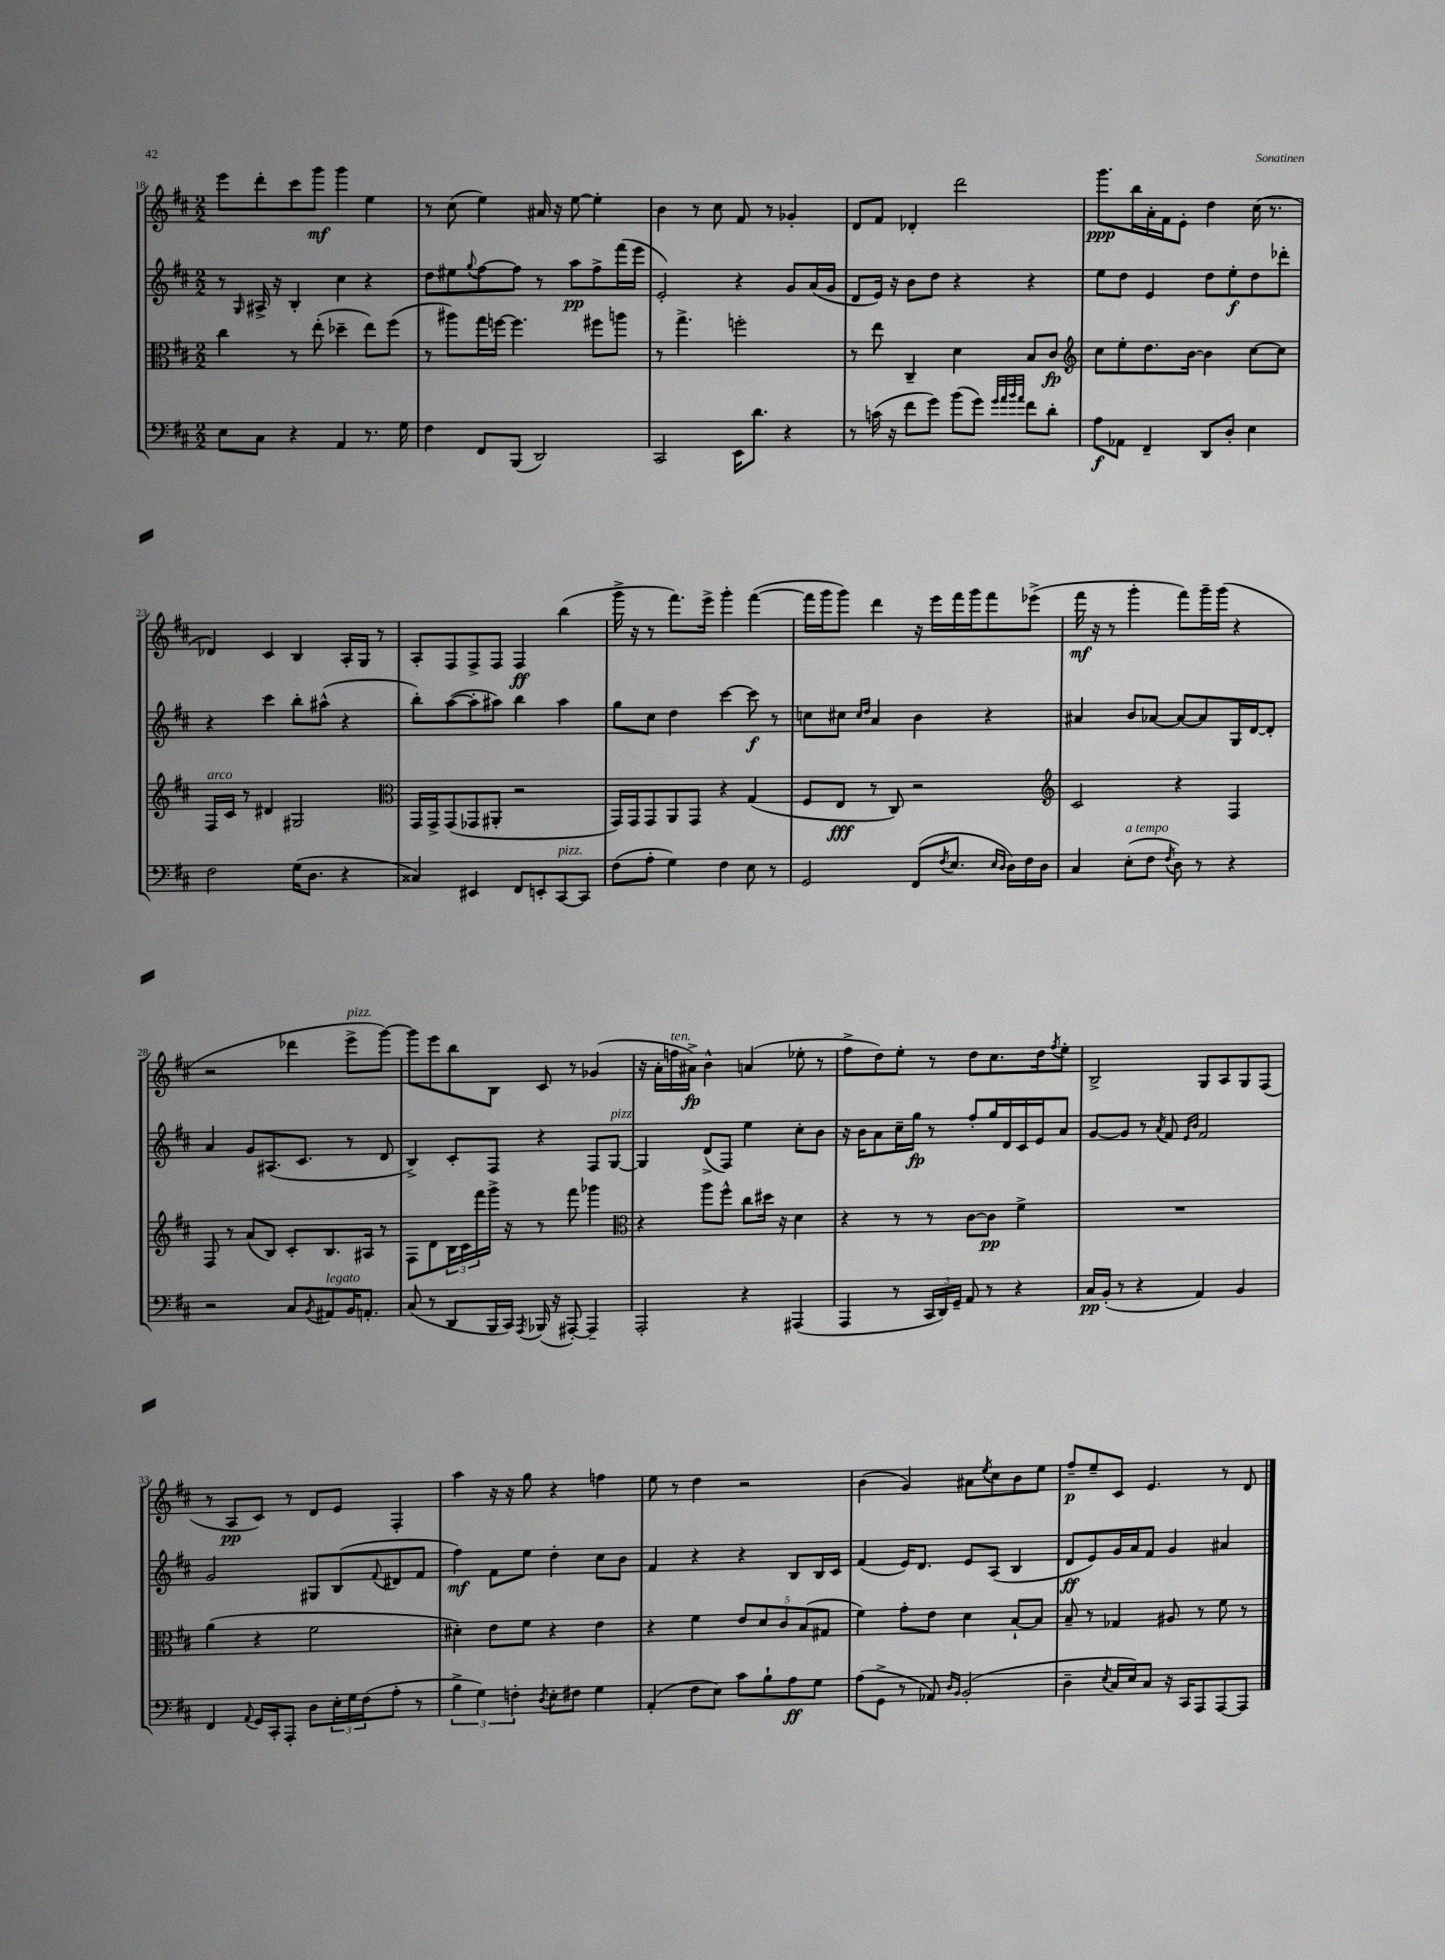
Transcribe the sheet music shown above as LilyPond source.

<<
\new StaffGroup <<
\new Staff = "s0" {
    \clef treble \key d \major \numericTimeSignature \time 2/2
    e'''8 d'''8-. cis'''8 g'''8\mf g'''4 e''4 |
    r8 cis''8( e''4) ais'16 r16 e''8~ e''4-. |
    b'4 r8 cis''8 fis'8 r8 ges'4-. |
    d'8 fis'8 des'4-. d'''2 |
    g'''8.\ppp b''16 a'16-. fis'16 e'8-. d''4 cis''16( r8. |
    des'4) cis'4 b4 a16-. g16 r8 |
    a8-. fis8 fis8-> fis8 fis4\ff b''4( |
    g'''16-> r16 r8 fis'''8.) e'''16-> g'''4-. fis'''4~( |
    fis'''16 g'''16 g'''8) d'''4 r16 e'''16 fis'''16 g'''16 fis'''8 ees'''8->( |
    fis'''16\mf r16 r8 g'''4-. fis'''8) g'''16-- g'''16( r4 |
    r2 des'''4 e'''8->^\markup { \italic "pizz." } g'''8~) |
    g'''8 e'''8 b''8 b8 cis'8 r8 ges'4( |
    r16 a'16-. f''16^\markup { \italic "ten." } ais'16->\fp) b'4-^ a'4( ees''8-. r8 |
    fis''8-> d''8) e''8-. r8 d''8 cis''8. d''16 \acciaccatura { fis''8 } e''8-. |
    b2-> g8 a8 g8 fis8( |
    r8 a8\pp cis'8) r8 d'8 e'8 fis4-. |
    a''4 r16 r16 g''8 r4 f''4 |
    e''8 r8 d''4 r2 |
    b'4( g'4) ais'8 \acciaccatura { e''8 } cis''8 b'8 e''8 |
    fis''8--\p e''8-- cis'8 e'4. r8 d'8 \bar "|." |
}
\new Staff = "s1" {
    \clef treble \key d \major \numericTimeSignature \time 2/2
    r8 \grace { g16 } ais16-> r16 b4-. cis''4 r4 |
    d''8 eis''8 \appoggiatura { g''8 } fis''8~ fis''8 r8 a''8\pp fis''8-> fis'''16( e'''16 |
    e'2-.) r4 g'8 a'16( g'16 |
    d'8 e'16) r16 b'8 d''8 r4 r4 |
    e''8 d''8 e'4 d''8 e''8-.\f d''8 des'''8-. |
    r4 cis'''4 b''8-. ais''8-^( r4 |
    b''8-.) a''8~( a''8-. ais''8) b''4 ais''4 |
    g''8 cis''8 d''4 cis'''4~ cis'''8\f r8 |
    c''8 cis''8 \grace { cis''16 d''16 } a'4 b'4 r4 |
    ais'4 b'8 aes'8~ aes'8~ aes'8 g16 d'16~ d'8-. |
    a'4 g'8 ais8.( cis'8. r8 d'8 |
    b4->) cis'8-. fis8 r4 fis8 g8~^\markup { \italic "pizz." } |
    g4 d'8->( fis8) e''4 cis''8-. b'8 |
    r16 b'16 a'8 cis''16-- g''16\fp r8 fis''8-. g''16 d'16 cis'16 e'16 a'8 |
    g'8~ g'8 r8 \acciaccatura { a'8 } fis'8 \grace { e'16 b'16 } fis'2 |
    g'2 gis8 b8( \appoggiatura { fis'8 } dis'8 fis'8 |
    fis''4\mf) fis'8 e''8 d''4-. cis''8 b'8 |
    fis'4 r4 r4 b8 b16 cis'16 |
    fis'4( e'16) d'8. e'8 a8( b4 |
    d'8\ff e'8) g'16 a'16 fis'8 g'4 ais'4 \bar "|." |
}
\new Staff = "s2" {
    \clef alto \key d \major \numericTimeSignature \time 2/2
    cis''4 r8 e''8-.( des''4-- e''8) fis''8( |
    r8 ais''8) g''16 f''16~ f''4. fis''8 a''8 |
    r8 g''4.-> f''2-. |
    r8 e''8 cis4-- d'4 b8 cis'8\fp |
    \clef treble cis''8 e''8-. d''8. b'16~ b'4 cis''8~ cis''8 |
    fis16^\markup { \italic "arco" } cis'16 r8 dis'4 gis2 |
    \clef alto g,16 g,16-> g,8( ges,8 ais,8-. r2 |
    g,16) g,16 g,8 a,8 g,8 r4 g4( |
    fis8 e8\fff r8 cis8) r2 |
    \clef treble cis'2 r4 fis4 |
    fis8 r8 a'8( b8) cis'8-. b8. ais16 r8 |
    fis8 d'8 \tuplet 3/2 { b16 cis'16 fis'''16 } g'''16-> r16 r8 fis'''8 ges'''4 |
    \clef alto r4 a''8 fis''8-^ cis''8 dis''16 r16 d'4 |
    r4 r8 r8 cis'8~ cis'8\pp fis'4-> |
    R1 |
    a'4( r4 fis'2 |
    dis'4-.) e'8 fis'8 r4 e'4 |
    r4 fis'4 \tuplet 5/4 { e'8 d'8 cis'8 b8( gis8 } |
    fis'4) g'8-. e'8 d'4 b8~-! b8 |
    b8-- r8 ges4 ais8 r8 fis'8 r8 \bar "|." |
}
\new Staff = "s3" {
    \clef bass \key d \major \numericTimeSignature \time 2/2
    e8 cis8 r4 a,4 r8. g16 |
    fis4 fis,8 b,,8( d,2) |
    cis,2 e,16 d'8. r4 |
    r8 c'16( r16 fis'8 g'8) b'8( g'8) \grace { g'32 a'32 b'32 a'32 } fis'8 d'8-. |
    a8\f aes,8 fis,4-- d,8 d8-. e4 |
    fis2 g16( d8. r4 |
    cisis4) eis,4 fis,8 e,8-. cis,8~^\markup { \italic "pizz." } cis,8 |
    fis8( a8-. g4) fis4 e8 r8 |
    g,2 fis,8( \acciaccatura { fis8 } e8. \grace { e16 d16 } d16) fis16 d16 |
    cis4 e8-.^\markup { \italic "a tempo" }( fis8 \acciaccatura { fis8 } d8) r8 r4 |
    r2 cis8 \acciaccatura { b,8 } ais,8^\markup { \italic "legato" } b,16 a,8.-. |
    cis8( r8 d,8 b,,16 cis,16) \acciaccatura { a,,8 } bes,,16( r16 ais,,8~-.) ais,,4-- |
    a,,2-. r4 ais,,4( |
    a,,4 r8 \tuplet 3/2 { cis,16 d,16) g,16-- } a,8 r8 r4 |
    cis16\pp b,16-.( r8 r4 a,4) b,4 |
    fis,4 \appoggiatura { a,8 } g,16 cis,16-. a,,8-. d8 \tuplet 3/2 { e16-. g16 fis16( } a8-. r8 |
    \tuplet 3/2 { b4-> g4) f4-. } \acciaccatura { d8 } e8-. fis8 g4 |
    a,4-.( fis8 e8) cis'8 b8-! a8\ff g8 |
    a8( g,8-> r8 aes,8) \grace { d16 b,16 } b,2-.( |
    d4-- \acciaccatura { e8 } cis16 e16) cis8 r16 cis,16 a,,8 a,,8~ a,,8 \bar "|." |
}
>>
>>
\layout { \context { \Score currentBarNumber = #18 } }
